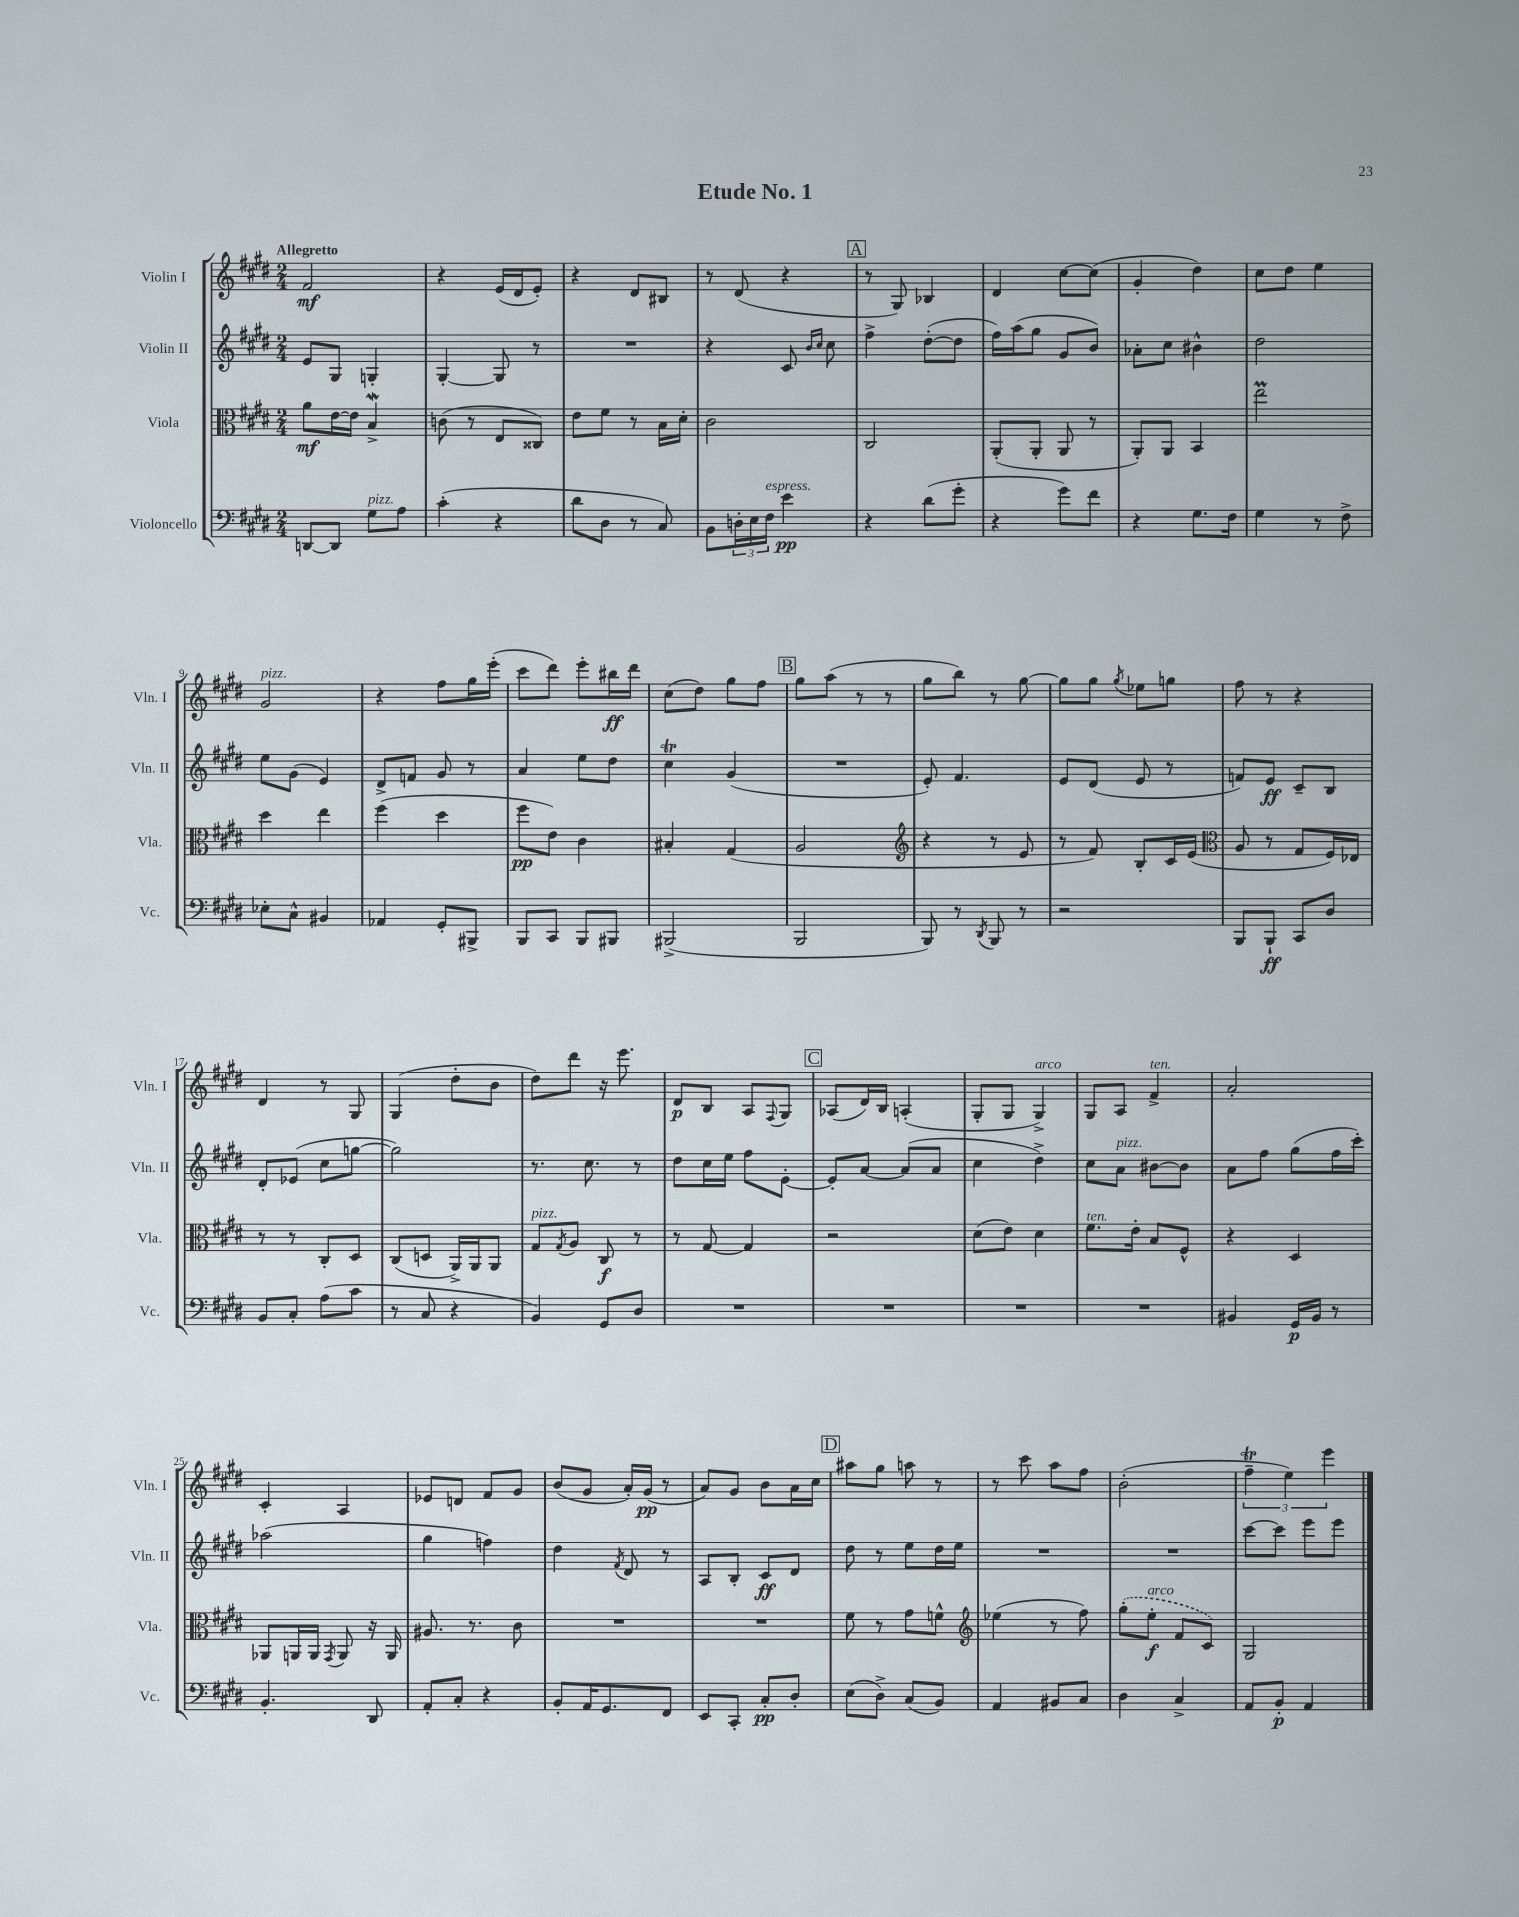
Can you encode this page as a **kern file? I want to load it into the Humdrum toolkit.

**kern	**kern	**kern	**kern
*staff4	*staff3	*staff2	*staff1
*clefF4	*clefC3	*clefG2	*clefG2
*k[f#c#g#d#]	*k[f#c#g#d#]	*k[f#c#g#d#]	*k[f#c#g#d#]
*M2/4	*M2/4	*M2/4	*M2/4
[8DD	8a	8e	2f#
8DD]	[16e	8G#	.
.	16e]	.	.
8G#	4B^	4G'	.
8A	.	.	.
=	=	=	=
(4c#'	(8c	[4G#'	4r
.	8r	.	.
4r	8E	8G#]	(16e
.	.	.	16d#
.	8C##)	8r	8e')
=	=	=	=
8d#	8e	2r	4r
8D#	8f#	.	.
8r	8r	.	8d#
8C#)	16B	.	8B#
.	16d#'	.	.
=	=	=	=
8BB	2c#	4r	8r
24D'	.	.	(8d#
24E	.	.	.
24F#	.	.	.
4e	.	8c#	4r
.	.	16qqb	.
.	.	16qqcc#	.
.	.	8cc#	.
=	=	=	=
4r	2C#	4ff#^	8r
.	.	.	8G#)
(8d#	.	([8dd#'	4B-
8g#'	.	8dd#]	.
=	=	=	=
4r	(8AA'	16ff#)	4d#
.	.	(16aa	.
.	8AA'	8gg#	.
8g#)	8AA	8g#	[8cc#
8f#	8r	8b)	(8cc#]
=	=	=	=
4r	8AA')	8a-'	4g#'
.	8AA	8cc#	.
8.G#	4BB	4b#^^	4dd#)
16F#	.	.	.
=	=	=	=
4G#	2ee	2dd#	8cc#
.	.	.	8dd#
8r	.	.	4ee
8F#^	.	.	.
=	=	=	=
8E-'	4dd#	8ee	2g#
8C#^^	.	(8g#	.
4BB#	4ee	4e)	.
=	=	=	=
4AA-	(4ff#	8d#^	4r
.	.	8f	.
8GG#'	4dd#	8g#	8ff#
8BBB#^	.	8r	16gg#
.	.	.	(16eee'
=	=	=	=
8BBB	8ff#	4a	8ccc#
8CC#	8e)	.	8ddd#)
8BBB	4c#	8ee	8eee'
8BBB#	.	8dd#	16bb#
.	.	.	16ddd#
=	=	=	=
(2BBB#^	4B#'	4cc#	(8cc#
.	.	.	8dd#)
.	(4G#	(4g#	8gg#
.	.	.	8ff#
=	=	=	=
2BBB	2A	2r	8gg#
.	.	.	(8aa
.	.	.	8r
.	.	.	8r
=	=	=	=
*	*clefG2	*	*
8BBB)	4r	8e')	8gg#
8r	.	4.f#	8bb)
8qDD#	.	.	.
8BBB	8r	.	8r
8r	8e	.	[8gg#
=	=	=	=
2r	8r	8e	8gg#]
.	8f#)	(8d#	8gg#
.	.	.	8qgg#
.	8B'	8e	8ee-
.	16c#	8r	8gg
.	(16e	.	.
=	=	=	=
*	*clefC3	*	*
8BBB	8A	8f)	8ff#
8BBB`	8r	8e	8r
8CC#	8G#	8c#~	4r
8D#	16F#)	8B	.
.	16E-	.	.
=	=	=	=
8BB	8r	8d#'	4d#
8C#'	8r	(8e-	.
(8A	8C#'	8cc#	8r
8c#	8D#	[8gg	8G#
=	=	=	=
8r	(8C#	2gg])	(4G#
8C#	8D	.	.
4r	16AA^)	.	8dd#'
.	16AA	.	.
.	8AA	.	8b
=	=	=	=
4BB)	8G#	8.r	8dd#)
.	8qG#	.	.
.	8A	.	8ddd#
.	.	8.cc#	.
8GG#	8C#	.	16r
.	.	.	8.eee
8D#	8r	8r	.
=	=	=	=
2r	8r	8dd#	8d#
.	[8G#	16cc#	8B
.	.	16ee	.
.	4G#]	8ff#	8A
.	.	.	8qqF#
.	.	[8e'	8G#
=	=	=	=
2r	2r	8e']	(8A-
.	.	[8a	16d#)
.	.	.	16B
.	.	(8a]	(4A'
.	.	8a	.
=	=	=	=
2r	(8d#	4cc#	8G#'
.	8e)	.	8G#
.	4d#	4dd#^)	4G#^)
=	=	=	=
2r	8.f#	8cc#	8G#
.	.	8a	8A
.	16e'	.	.
.	8B	[8b#	4f#^
.	8F#^^	8b#]	.
=	=	=	=
4BB#	4r	8a	2a'
.	.	8ff#	.
16GG#	4D#	(8gg#	.
16BB#	.	.	.
8r	.	16ff#	.
.	.	16ccc#')	.
=	=	=	=
4.BB'	8AA-	(2aa-	4c#'
.	16AA	.	.
.	16AA	.	.
.	8qGG#	.	.
.	8AA	.	4A
8DD#	16r	.	.
.	16AA	.	.
=	=	=	=
8AA'	8.A#	4gg#	8e-
8C#'	.	.	8d
.	8.r	.	.
4r	.	4ff)	8f#
.	8c#	.	8g#
=	=	=	=
8BB'	2r	4dd#	(8b
16AA	.	.	8g#
8.GG#	.	.	.
.	.	8qf#	.
.	.	8d#	16a')
.	.	.	(16g#
8FF#	.	8r	8r
=	=	=	=
8EE	2r	8A	8a)
8CC#'	.	8B'	8g#
8C#'	.	8c#	8b
8D#'	.	8d#	16a
.	.	.	16cc#
=	=	=	=
(8E	8f#	8dd#	8aa#
8D#^)	8r	8r	8gg#
(8C#	8g#	8ee	8aa
8BB)	8f^^	16dd#	8r
.	.	16ee	.
=	=	=	=
*	*clefG2	*	*
4AA	(4ee-	2r	8r
.	.	.	8ccc#
8BB#	8r	.	8aa
8C#	8ff#)	.	8ff#
=	=	=	=
4D#	(8gg#'	2r	(2b'
.	8ee'	.	.
4C#^	8f#	.	.
.	8c#)	.	.
=	=	=	=
8AA	2G#	[8ccc#	6ff#~
8BB'	.	8ccc#]	.
.	.	.	6ee)
4AA	.	8eee	.
.	.	.	6eee
.	.	8eee	.
==	==	==	==
*-	*-	*-	*-
